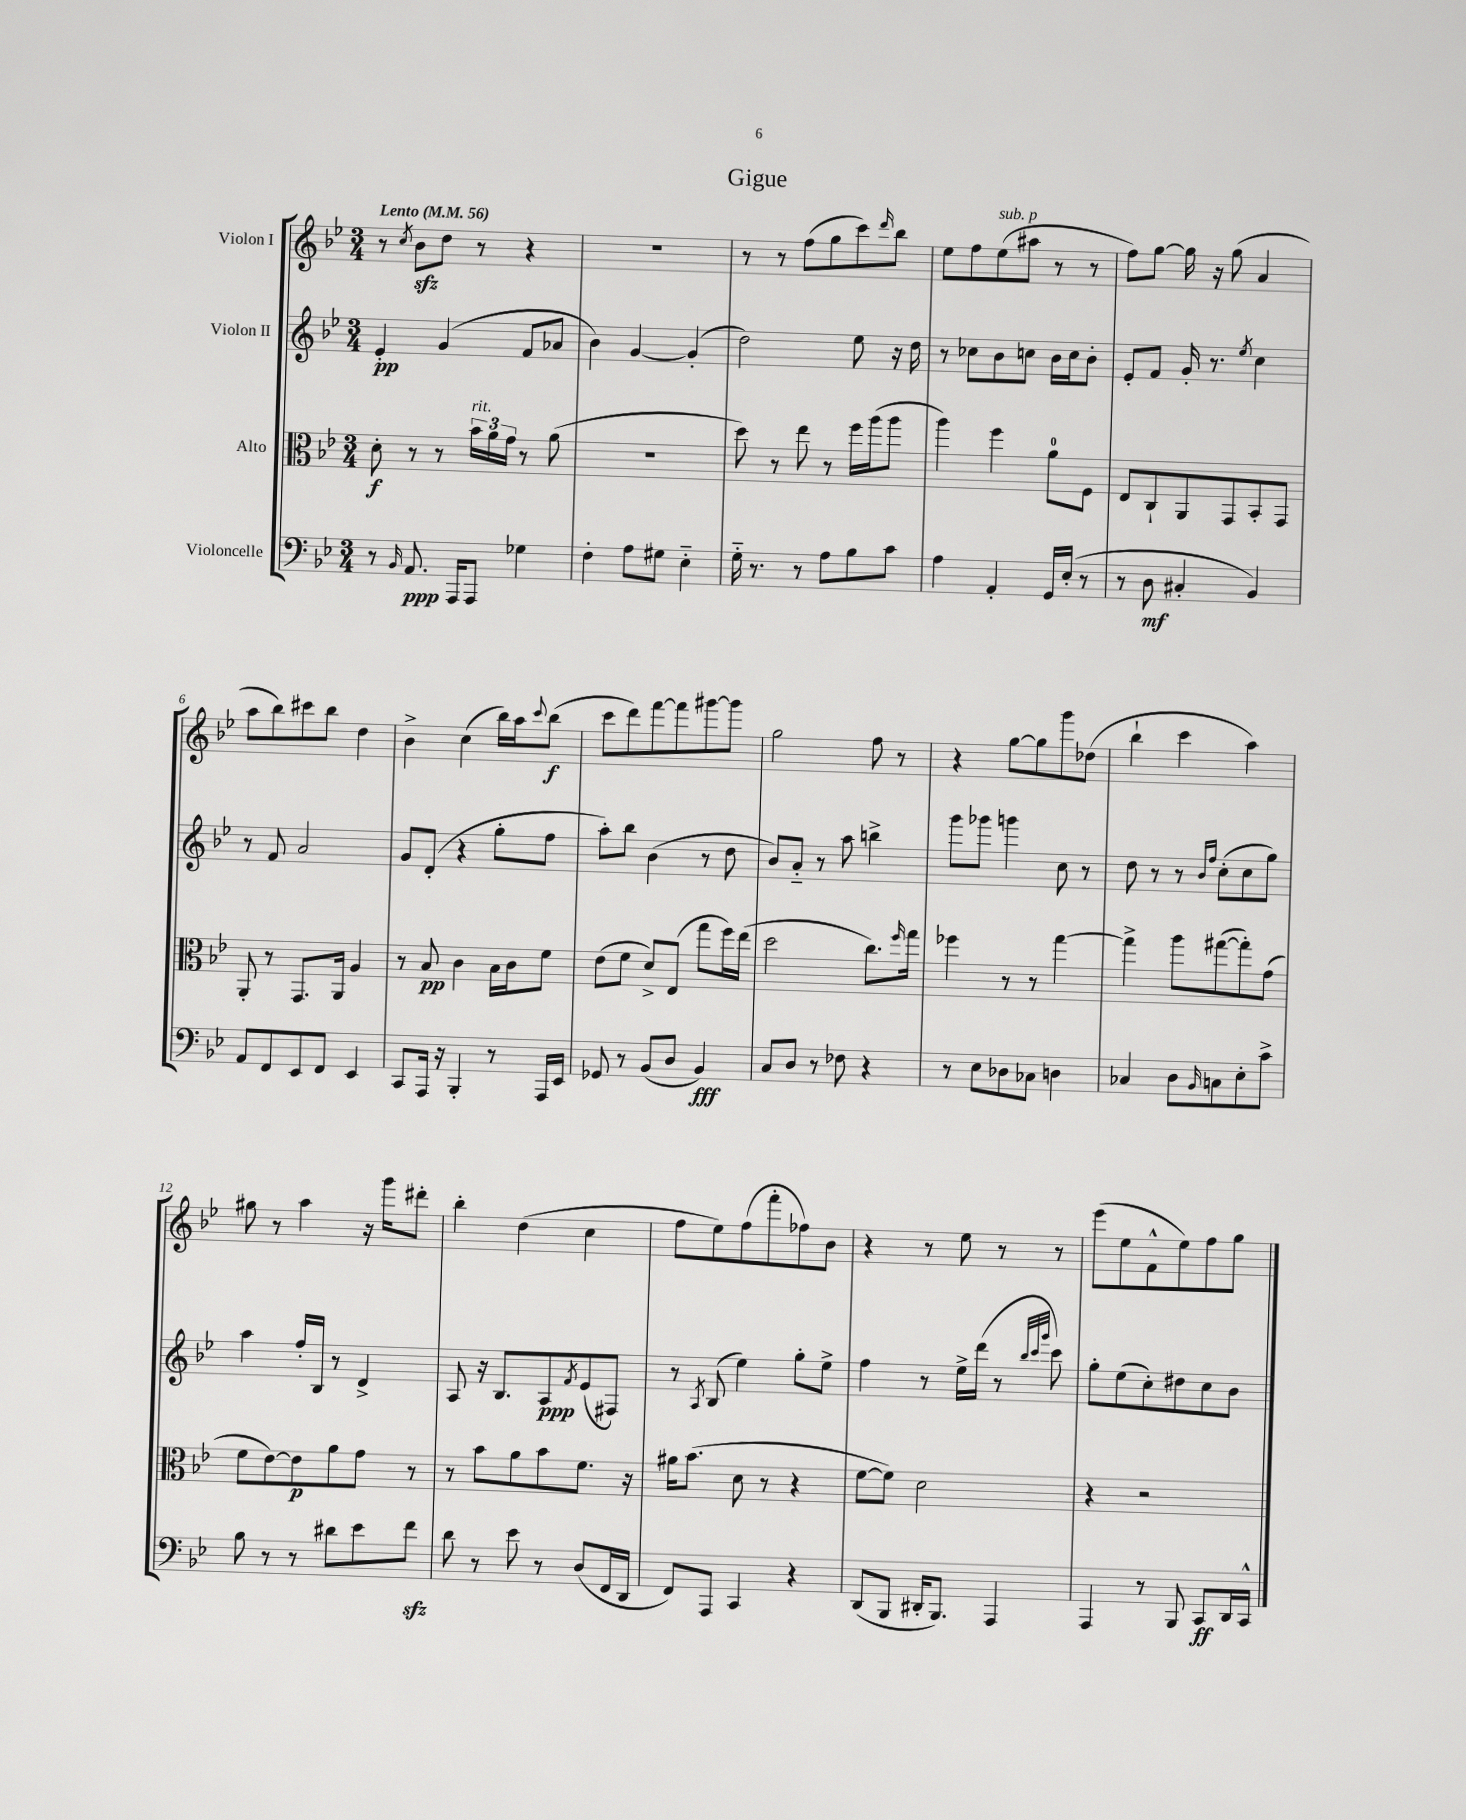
\header { title = "Gigue" }
<<
\new StaffGroup <<
\new Staff = "s0" \with { instrumentName = "Violon I" } {
    \clef treble \key bes \major \numericTimeSignature \time 3/4 \tempo "Lento" 4 = 56
    r8 \acciaccatura { c''8 } bes'8\sfz d''8 r8 r4 |
    R2. |
    r8 r8 f''8( g''8 c'''8) \grace { d'''16 } bes''8 |
    ees''8 f''8 ees''8^\markup { \italic "sub. p" }( ais''8 r8 r8 |
    f''8) g''8~ g''16 r16 g''8( a'4 |
    a''8 bes''8) cis'''8 bes''8 d''4 |
    bes'4-> c''4( bes''16) a''16 \appoggiatura { c'''8 } bes''8\f( |
    c'''8 d'''8) f'''8~ f'''8 gis'''8~ gis'''8 |
    g''2 f''8 r8 |
    r4 g''8~ g''8 g'''8 des''8( |
    bes''4-! c'''4 a''4) |
    gis''8 r8 a''4 r16 g'''16 dis'''8-. |
    bes''4-. d''4( c''4 |
    f''8 ees''8) f''8( f'''8-. fes''8) bes'8 |
    r4 r8 ees''8 r8 r8 |
    ees'''8( ees''8 f'8-^ ees''8) f''8 g''8 \bar "|." |
}
\new Staff = "s1" \with { instrumentName = "Violon II" } {
    \clef treble \key bes \major \numericTimeSignature \time 3/4
    ees'4-.\pp g'4( f'8 aes'8 |
    bes'4) g'4~ g'4-.( |
    d''2) ees''8 r16 d''16 |
    r8 ces''8 bes'8 c''8 bes'16 c''16 bes'8-. |
    ees'8-. f'8 g'16-. r8. \acciaccatura { ees''8 } c''4 |
    r8 f'8 a'2 |
    g'8 d'8-.( r4 g''8-. f''8 |
    a''8-.) bes''8 bes'4( r8 d''8 |
    bes'8) a'8-_ r8 a''8 b''4-> |
    g'''8 ges'''8 g'''4 c''8 r8 |
    d''8 r8 r8 \grace { bes'16 f''16 } c''8-.( c''8 g''8) |
    a''4 f''16-. bes16 r8 d'4-> |
    a8 r16 bes8. a8\ppp \acciaccatura { f'8 } ees'8( fis8) |
    r8 \acciaccatura { a8 } bes8( ees''4) g''8-. ees''8-> |
    f''4 r8 ees''16-> d'''16( r8 \grace { bes''32 c'''32 g'''32 } c'''8) |
    g''8-. ees''8( c''8-.) dis''8 c''8 bes'8 \bar "|." |
}
\new Staff = "s2" \with { instrumentName = "Alto" } {
    \clef alto \key bes \major \numericTimeSignature \time 3/4
    d'8-.\f r8 r8 \tuplet 3/2 { bes'16^\markup { \italic "rit." } a'16 g'16 } r8 a'8( |
    R2. |
    d''8) r8 ees''8 r8 f''16 a''16( a''8 |
    a''4) f''4 a'8-0 f8 |
    ees8 c8-! a,8 g,8 bes,8-. g,8 |
    a,8-. r8 g,8. a,16 a4 |
    r8 bes8\pp c'4 bes16 c'16 f'8 |
    ees'8( f'8 d'8->) ees8( g''8 f''16) ees''16( |
    d''2 c''8.) \grace { f''16 } g''16 |
    fes''4 r8 r8 g''4~ |
    g''4-> a''8 gis''8~( gis''8-.) g'8( |
    f'8 ees'8~) ees'8\p a'8 g'8 r8 |
    r8 bes'8 a'8 bes'8 f'8. r16 |
    ais'16 bes'8.( d'8 r8 r4 |
    f'8~ f'8) d'2 |
    r4 r2 \bar "|." |
}
\new Staff = "s3" \with { instrumentName = "Violoncelle" } {
    \clef bass \key bes \major \numericTimeSignature \time 3/4
    r8 \grace { bes,16 } a,8.\ppp a,,16 a,,8 ges4 |
    f4-. a8 gis8 ees4-_ |
    g16-_ r8. r8 a8 bes8 c'8 |
    a4 a,4-. g,16 ees16-.( r8 |
    r8 d8\mf cis4-. bes,4) |
    a,8 f,8 ees,8 f,8 ees,4 |
    c,8 a,,16 r16 bes,,4-. r8 a,,16 ees,16 |
    ges,8 r8 bes,8( d8 bes,4\fff) |
    c8 d8 r8 fes8 r4 |
    r8 ees8 des8 ces8 d4 |
    ces4 d8 \grace { bes,16 } c8 ees8-. c'8-> |
    bes8 r8 r8 dis'8 ees'8 f'8\sfz |
    d'8 r8 ees'8 r8 d8( f,16 d,16 |
    f,8) a,,8 c,4 r4 |
    d,8( bes,,8 dis,16-. bes,,8.) a,,4 |
    a,,4 r8 bes,,8 c,8\ff d,16 c,16-^ \bar "|." |
}
>>
>>
